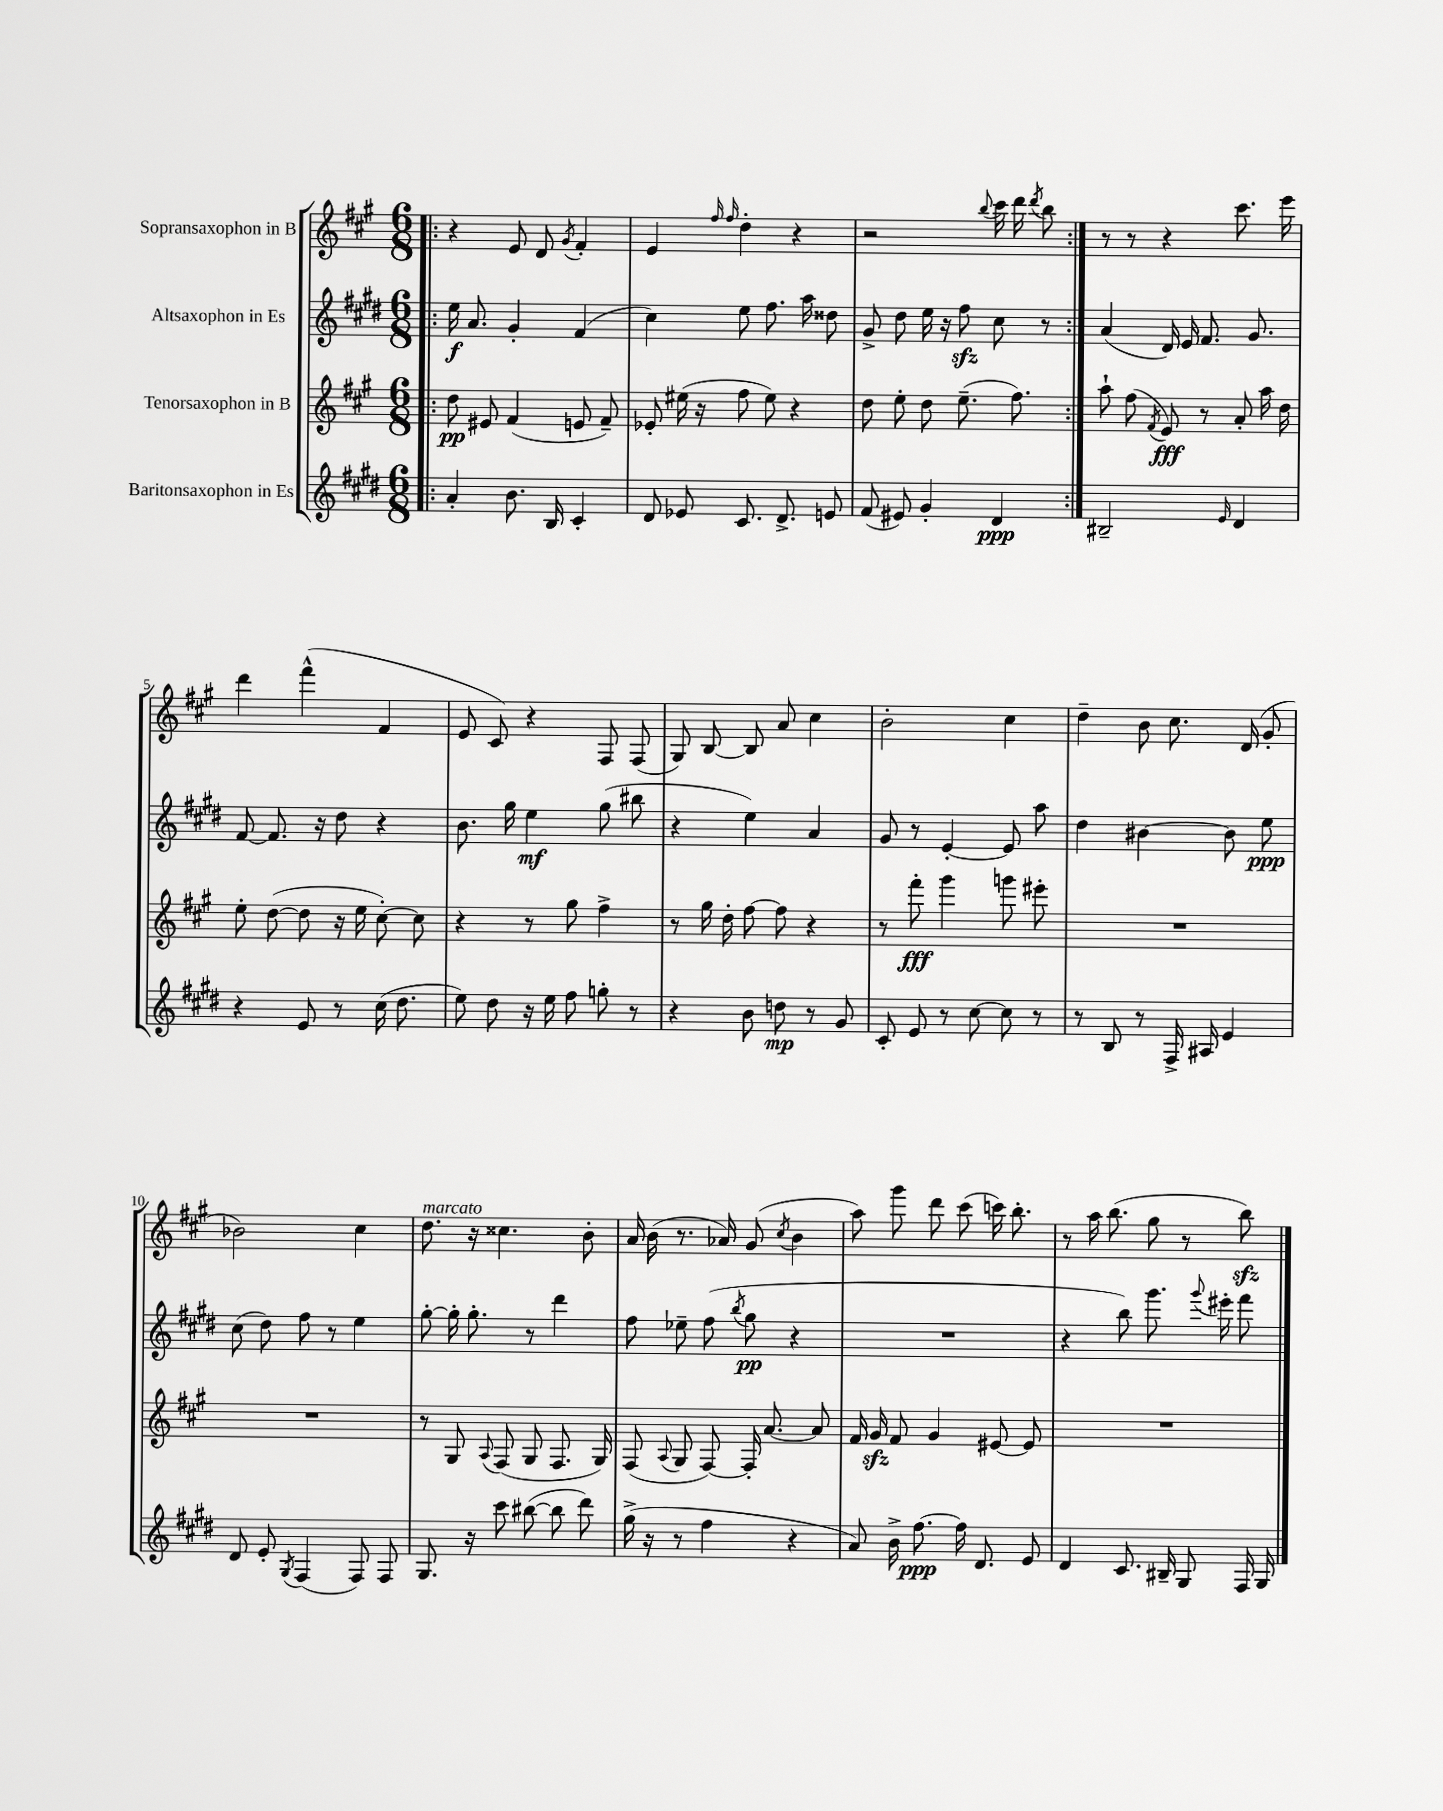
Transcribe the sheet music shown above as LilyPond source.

<<
\new StaffGroup <<
\new Staff = "s0" \with { instrumentName = "Sopransaxophon in B" } {
    \clef treble \key a \major \numericTimeSignature \time 6/8
    \autoBeamOff \repeat volta 2 { \bar ".|:" r4 e'8 d'8 \acciaccatura { gis'8 } fis'4-. |
    e'4 \grace { fis''16 fis''16 } d''4-. r4 |
    r2 \appoggiatura { b''8 } cis'''16 d'''16 \acciaccatura { d'''8 } b''8 | }
    r8 r8 r4 cis'''8. e'''16 |
    d'''4 fis'''4-^( fis'4 |
    e'8 cis'8) r4 fis8 fis8( |
    gis8) b8~ b8 a'8 cis''4 |
    b'2-. cis''4 |
    d''4-- b'8 cis''8. d'16( gis'8-. |
    bes'2) cis''4 |
    d''8.^\markup { \italic "marcato" } r16 cisis''4. b'8-. |
    a'16 b'16( r8. aes'16) gis'8( \acciaccatura { cis''8 } b'4 |
    a''8) gis'''8 d'''8 cis'''8( c'''16) b''8.-. |
    r8 a''16 b''8.( gis''8 r8 b''8\sfz) \bar "|." |
}
\new Staff = "s1" \with { instrumentName = "Altsaxophon in Es" } {
    \clef treble \key e \major \numericTimeSignature \time 6/8
    \autoBeamOff \repeat volta 2 { \bar ".|:" e''16\f a'8. gis'4-. fis'4( |
    cis''4) e''8 fis''8. a''16 disis''8 |
    gis'8-> dis''8 e''16 r16 fis''8\sfz cis''8 r8 | }
    a'4( dis'16) e'16 fis'8. gis'8. |
    fis'8~ fis'8. r16 dis''8 r4 |
    b'8. gis''16 e''4\mf gis''8( bis''8 |
    r4 e''4) a'4 |
    gis'8 r8 e'4~-. e'8 a''8 |
    dis''4 bis'4~ bis'8 e''8\ppp |
    cis''8( dis''8) fis''8 r8 e''4 |
    gis''8~-. gis''16-. gis''8.-. r8 dis'''4 |
    fis''8 ees''8-- fis''8( \acciaccatura { b''8 } gis''8\pp r4 |
    R2. |
    r4 b''8) gis'''8. \appoggiatura { gis'''8 } eis'''16-. fis'''8 \bar "|." |
}
\new Staff = "s2" \with { instrumentName = "Tenorsaxophon in B" } {
    \clef treble \key a \major \numericTimeSignature \time 6/8
    \autoBeamOff \repeat volta 2 { \bar ".|:" d''8\pp eis'8 fis'4( e'8 fis'8--) |
    ees'8-. eis''16( r16 fis''8 eis''8) r4 |
    d''8 e''8-. d''8 e''8.--( fis''8.) | }
    a''8-! fis''8( \acciaccatura { fis'8 } e'8\fff) r8 a'8-. a''16 d''16 |
    e''8-. d''8~( d''8 r16 e''16 cis''8~-.) cis''8 |
    r4 r8 gis''8 fis''4-> |
    r8 gis''16 d''16-. fis''8~ fis''8 r4 |
    r8 fis'''8-.\fff gis'''4 g'''8 eis'''8-. |
    R2. |
    R2. |
    r8 gis8 \appoggiatura { a8 } fis8( gis8 fis8. gis16) |
    fis8( \appoggiatura { a8 } gis8 fis8~) fis16-. a'8.~ a'8 |
    fis'16 gis'16\sfz fis'8 gis'4 eis'8~ eis'8 |
    R2. \bar "|." |
}
\new Staff = "s3" \with { instrumentName = "Baritonsaxophon in Es" } {
    \clef treble \key e \major \numericTimeSignature \time 6/8
    \autoBeamOff \repeat volta 2 { \bar ".|:" a'4-. b'8. b16 cis'4-. |
    dis'8 ees'8 cis'8. dis'8.-> e'8 |
    fis'8( eis'8) gis'4-. dis'4\ppp | }
    bis2-- \grace { e'16 } dis'4 |
    r4 e'8 r8 cis''16( dis''8. |
    e''8) dis''8 r16 e''16 fis''8 g''8-. r8 |
    r4 b'8 d''8\mp r8 gis'8 |
    cis'8-. e'8 r8 cis''8~ cis''8 r8 |
    r8 b8 r8 fis16-> ais16 e'4 |
    dis'8 e'8-. \acciaccatura { gis8 } fis4( fis8) fis8 |
    gis8. r16 cis'''8 bis''8~( bis''8 dis'''8) |
    gis''16->( r16 r8 fis''4 r4 |
    a'8) b'16-> fis''8.~\ppp fis''16 dis'8. e'8 |
    dis'4 cis'8. bis16-- gis8 fis16 gis16 \bar "|." |
}
>>
>>
